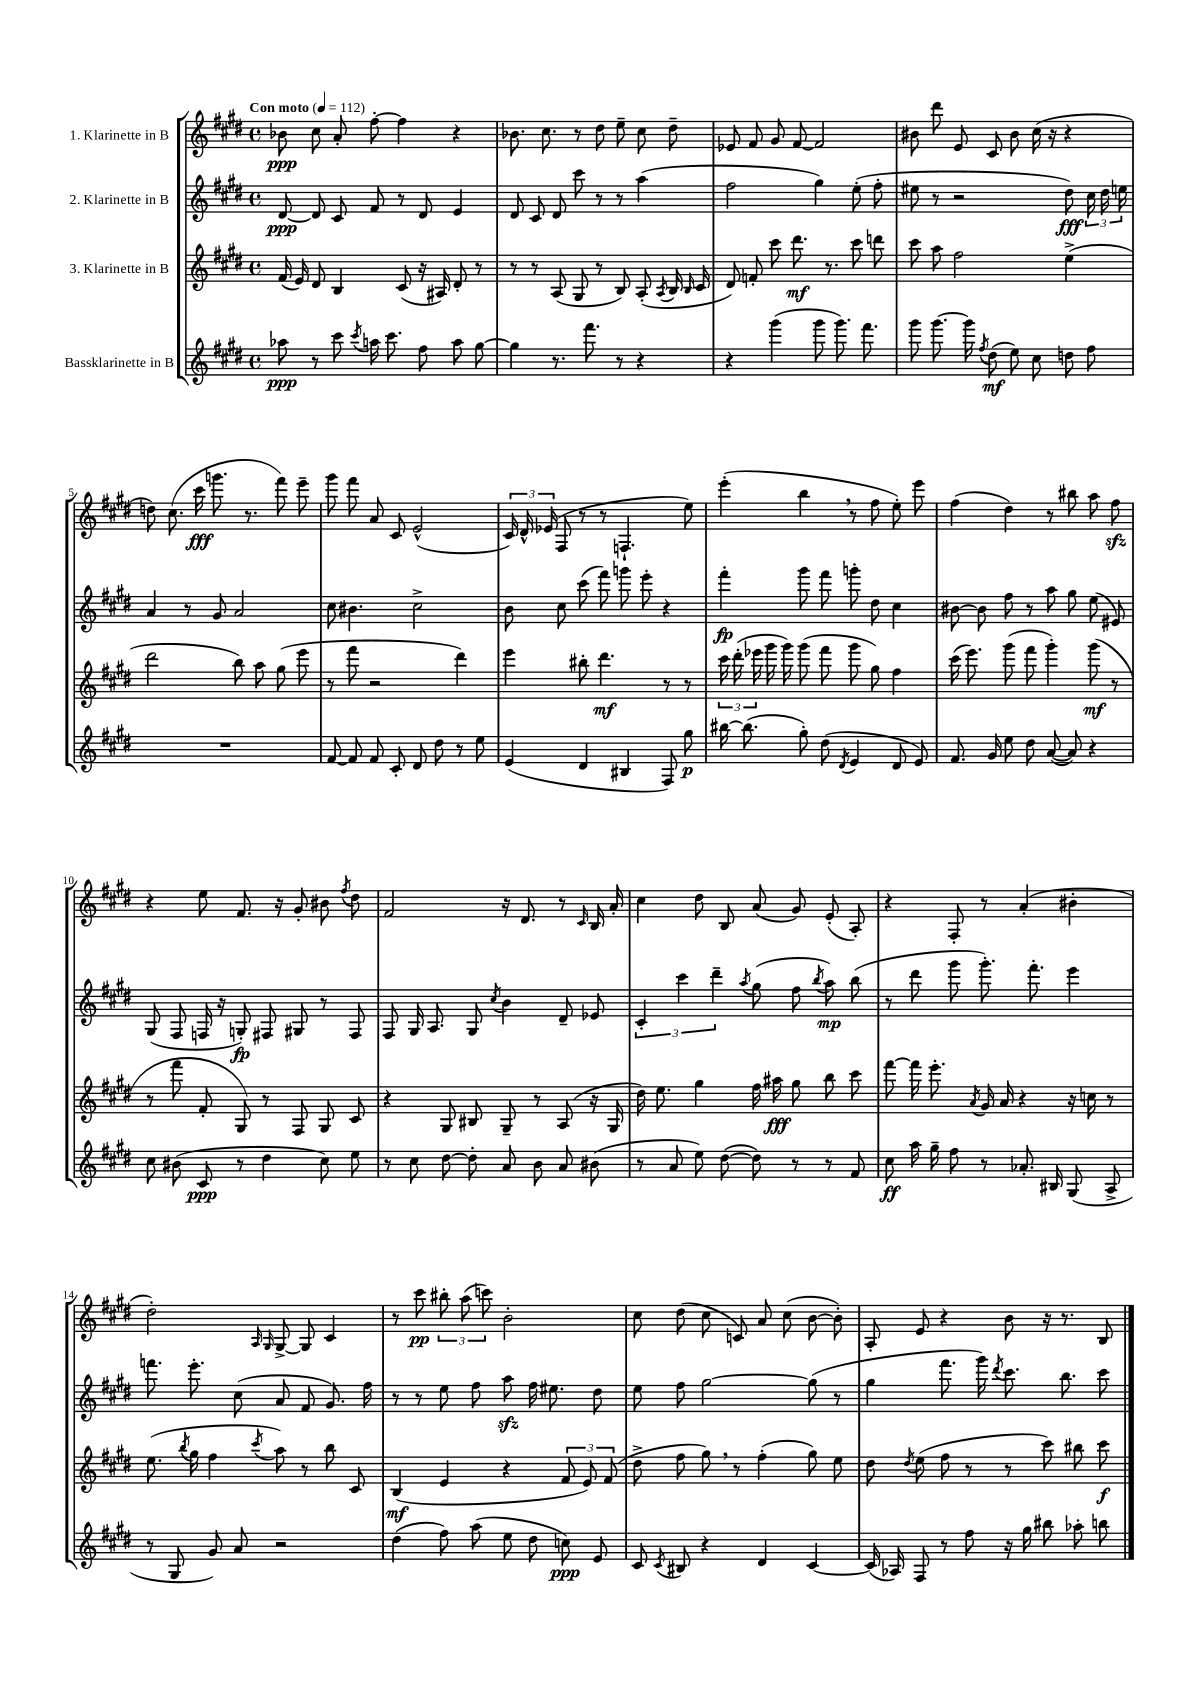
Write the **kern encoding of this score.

**kern	**kern	**kern	**kern
*staff4	*staff3	*staff2	*staff1
*clefG2	*clefG2	*clefG2	*clefG2
*k[f#c#g#d#]	*k[f#c#g#d#]	*k[f#c#g#d#]	*k[f#c#g#d#]
*M4/4	*M4/4	*M4/4	*M4/4
*met(c)	*met(c)	*met(c)	*met(c)
*MM112	*MM112	*MM112	*MM112
8aa-\	(16f#/	[8d#/	8b-\
.	16e/)	.	.
8r	8d#/	8d#/]	8cc#\
8ccc#\	4B/	8c#/	8a'/
8qccc#/	.	.	.
16aa\	.	8f#/	[8ff#'\
8.ccc#\	.	.	.
.	(8c#/	8r	4ff#\]
8ff#\	16r	8d#/	.
.	16A#/)	.	.
8aa\	8d#'/	4e/	4r
[8gg#\	8r	.	.
=	=	=	=
4gg#\]	8r	8d#/	8.b-\
.	8r	8c#/	.
.	.	.	8.cc#\
8.r	(8A/	8d#/	.
.	8G#/	8ccc#\	8r
8.fff#\	.	.	.
.	8r	8r	8dd#\
8r	8B/)	8r	8ee~\
4r	(8A'/	(4aa\	8cc#\
.	8qA/	.	.
.	16B/	.	8dd#~\
.	16qqB/	.	.
.	16c#/	.	.
=	=	=	=
4r	8d#/)	2ff#\	8e-/
.	8f'/	.	8f#/
(4ggg#\	8ccc#\	.	8g#/
.	8.ddd#\	.	[8f#/
8ggg#\	.	4gg#\)	2f#/]
.	8.r	.	.
8.ggg#\)	.	.	.
.	8ccc#\	(8ee'\	.
8.fff#\	.	.	.
.	8ddd\	8ff#'\	.
=	=	=	=
8ggg#\	8ccc#\	8ee#\	8b#\
[8.ggg#\	8aa\	8r	8ddd#\
.	2ff#\	2r	8e/
16ggg#\]	.	.	.
8qff#/	.	.	.
(8dd#\	.	.	8c#/
8ee\)	.	.	8b#\
8cc#\	.	.	(16cc#\
.	.	.	16r
8dd\	(4ee^\	8dd#\)	4r
8ff#\	.	24cc#\	.
.	.	24dd#\	.
.	.	24ee\	.
=	=	=	=
1r	2ddd#\	4a/	8dd\)
.	.	.	(8.cc#\
.	.	8r	.
.	.	.	16ccc#\
.	.	8g#/	8.ggg\
.	8bb\)	2a/	.
.	.	.	8.r
.	8aa\	.	.
.	(8gg#\	.	8fff#\)
.	8eee\	.	8eee~\
=	=	=	=
[8f#/	8r	8cc#\	8ggg#\
8f#/]	8fff#\	4.b#\	8fff#\
8f#/	2r	.	8a/
8c#'/	.	.	8c#/
8d#/	.	2cc#^\	(2e^^/
8dd#\	.	.	.
8r	4ddd#\)	.	.
8ee\	.	.	.
=	=	=	=
(4e/	4eee\	8b\	24c#/)
.	.	.	24d#^^/
.	.	.	(24e-/
.	.	8cc#\	8F#/
4d#/	8bb#'\	(8ccc#\	8r
.	4.ddd#\	8fff#\)	8r
4B#/	.	8ggg\	4.F`/
.	.	8eee'\	.
8F#/)	8r	4r	.
8gg#\	8r	.	8ee\)
=	=	=	=
[16bb#\	24ccc#\	4fff#'\	(4eee'\
.	(24ddd#'\	.	.
(8.bb#\]	.	.	.
.	24eee-\	.	.
.	16ggg#\	.	.
.	16ggg#\)	.	.
8gg#'\)	(8ggg#\	8ggg#\	4bb\
(8dd#\	8fff#\	8fff#\	.
8qd#/	.	.	.
4e/	8ggg#\	8ggg'\	8r
.	8gg#\)	8dd#\	8ff#\
8d#/	4ff#\	4cc#\	8ee'\)
8e/)	.	.	8eee\
=	=	=	=
8.f#/	(16ccc#\	[8b#\	(4ff#\
.	8.eee\)	.	.
.	.	8b#\]	.
16g#/	.	.	.
8ee\	(8ggg#\	8ff#\	4dd#\)
8dd#\	8fff#\	8r	.
([8a/	4ggg#'\)	8aa\	8r
8a/])	.	8gg#\	8bb#\
4r	(8ggg#\	(8ee\	8aa\
.	8r	8e#/)	8ff#\
=	=	=	=
8cc#\	8r	(8G#/	4r
(8b#\	8fff#\	8F#/	.
8c#/	8f#'/	16F/	8ee\
.	.	16r	.
8r	8G#/)	8G'/)	8.f#/
4dd#\	8r	8F#/	.
.	.	.	16r
.	8F#/	8G#/	8g#'/
8cc#\)	8G#/	8r	8b#\
.	.	.	8qff#/
8ee\	8c#/	8F#/	8dd#\
=	=	=	=
8r	4r	8F#/	2f#/
8cc#\	.	16G#/	.
.	.	8.A/	.
[8dd#\	8G#/	.	.
8dd#'\]	8B#/	8G#/	.
.	.	8qcc#/	.
8a/	8G#~/	4b\	16r
.	.	.	8.d#/
8b\	8r	.	.
8a/	(8A/	8d#~/	8r
.	.	.	16qqc#/
(8b#\	16r	8e-/	16B/
.	16G#/	.	16a'/
=	=	=	=
8r	16dd#\)	6c#'/	4cc#\
.	8.ee\	.	.
8a/	.	.	.
.	.	6ccc#\	.
8ee\)	4gg#\	.	8dd#\
.	.	6ddd#~\	.
([8dd#\	.	.	8B/
.	.	8qaa/	.
8dd#\])	16ff#\	(8gg#\	(8a/
.	16aa#\	.	.
8r	8gg#\	8ff#\	8g#/)
.	.	8qbb/	.
8r	8bb\	8aa\)	(8e'/
8f#/	8ccc#\	(8bb\	8A'/)
=	=	=	=
8cc#\	[8fff#\	8r	4r
16aa\	16fff#\]	8ddd#\	.
16gg#~\	8.eee'\	.	.
8ff#\	.	8ggg#\	8F#'/
.	8qa/	.	.
8r	16g#/	8.ggg#'\)	8r
.	16a/	.	.
8.a-'/	4r	.	(4a'/
.	.	8.fff#'\	.
16B#/	.	.	.
(8G#/	16r	4eee\	4b#'\
.	16cc\	.	.
8A^/	8r	.	.
=	=	=	=
8r	(8.ee\	8.fff\	2dd#'\)
8G#/	.	.	.
.	8qbb/	.	.
.	16gg#\	8.eee'\	.
8g#/)	4ff#\	.	.
8a/	.	(8cc#\	.
.	.	.	16qqA/
.	8qccc#/	.	16qqG#/
2r	8aa\)	8a/	[8G#^/
.	8r	8f#/	8G#/]
.	8bb\	8.g#/)	4c#/
.	8c#/	.	.
.	.	16ff#\	.
=	=	=	=
(4dd#\	(4B/	8r	8r
.	.	8r	8ccc#\
8ff#\)	4e/	8ee\	12bb#'\
.	.	.	(12aa\
(8aa\	.	8ff#\	.
.	.	.	12ccc\)
8ee\	4r	8aa\	2b'\
8dd#\	.	16ff#\	.
.	.	8.ee#\	.
8cc\)	12f#/	.	.
.	12e/)	.	.
8e/	.	8dd#\	.
.	(12f#/	.	.
=	=	=	=
8c#/	8dd#^\	8ee\	8cc#\
8qc#/	.	.	.
8B#/	8ff#\	8ff#\	(8dd#\
4r	8gg#\)	[2gg#\	8cc#\
.	8r	.	8c/)
4d#/	(4ff#'\	.	8a/
.	.	.	(8cc#\
[4c#/	8gg#\)	(8gg#\]	[8b\
.	8ee\	8r	8b'\])
=	=	=	=
(16c#/]	8dd#\	4gg#\	8A'/
16A-/)	.	.	.
.	8qdd#/	.	.
8F#/	(8ee\	.	8e/
8r	8ff#\	8.fff#\	4r
8ff#\	8r	.	.
.	.	16ggg#\)	.
.	.	8qddd#/	.
16r	8r	8.ccc#\	8b\
16gg#\	.	.	.
8bb#\	8ccc#\)	.	16r
.	.	8.bb\	8.r
8aa-'\	8bb#\	.	.
8bb\	8ccc#\	8ccc#\	8B/
==	==	==	==
*-	*-	*-	*-
